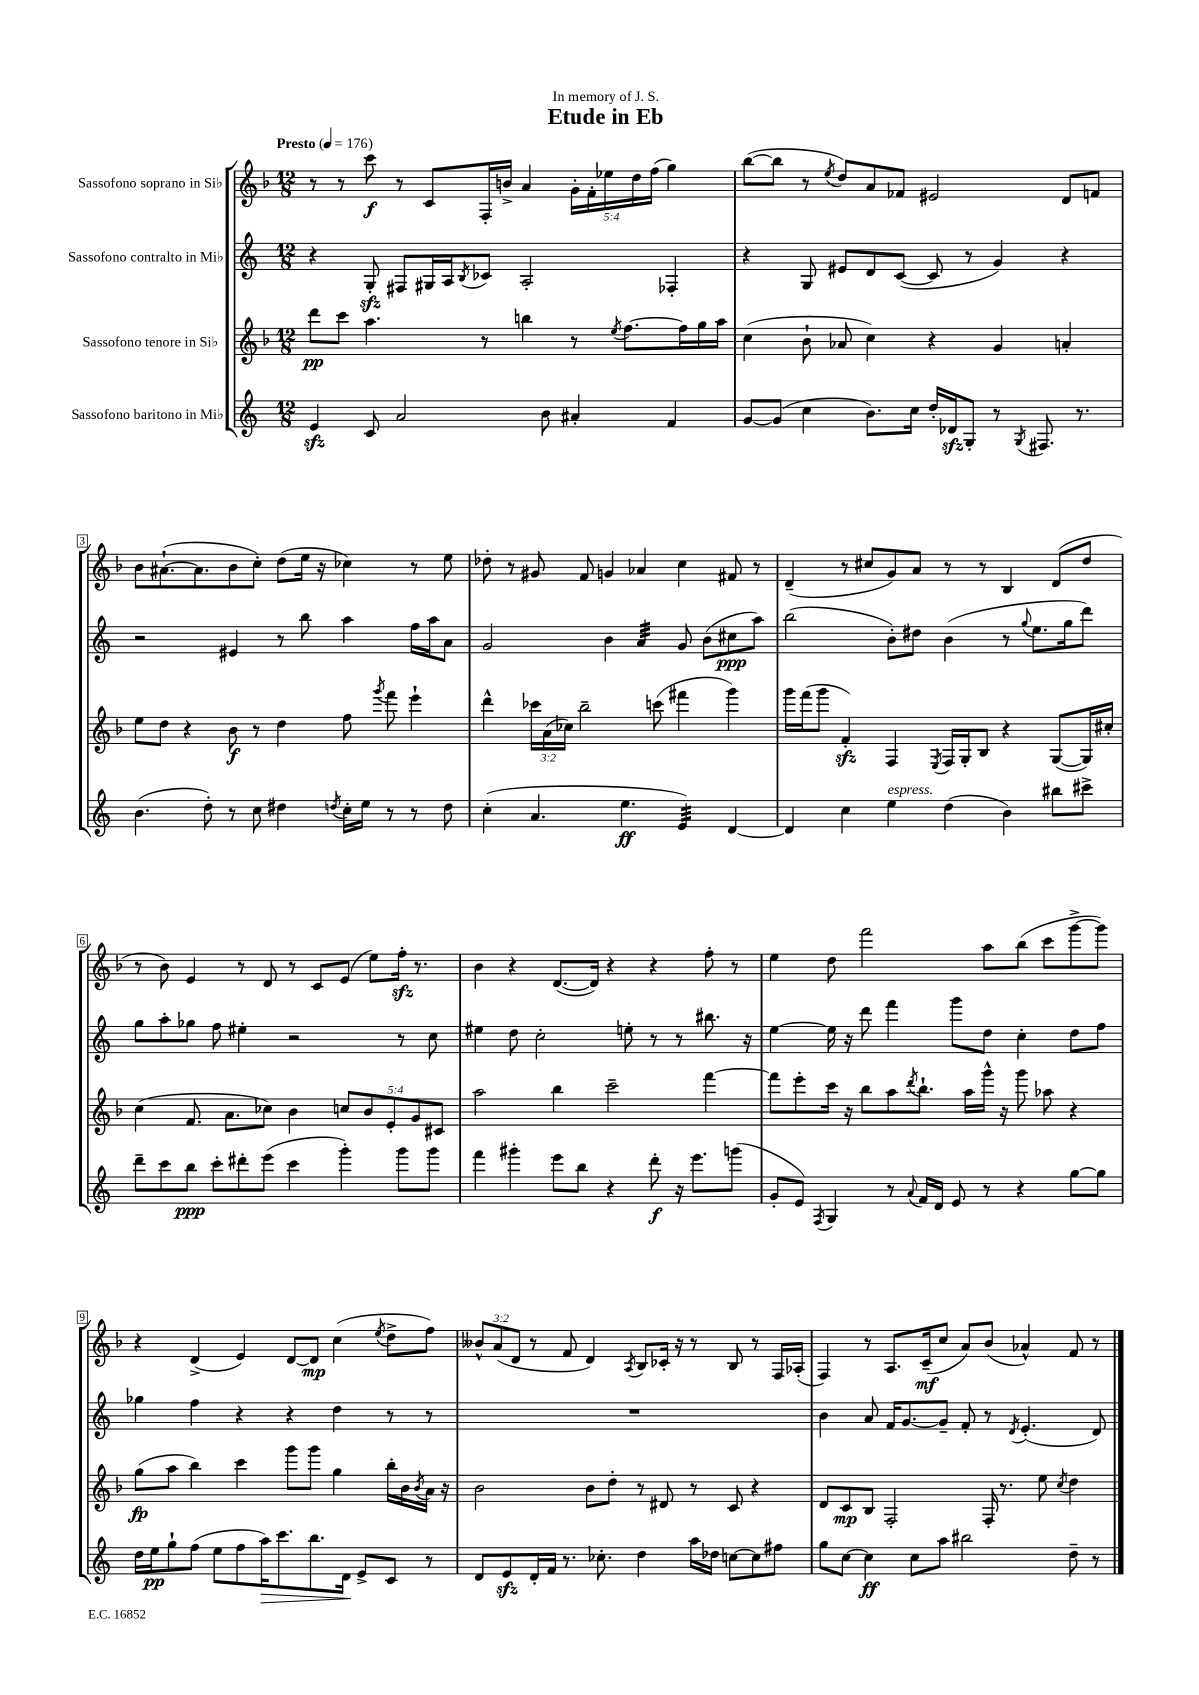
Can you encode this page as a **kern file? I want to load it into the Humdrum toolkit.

**kern	**kern	**kern	**kern
*staff4	*staff3	*staff2	*staff1
*clefG2	*clefG2	*clefG2	*clefG2
*k[]	*k[b-]	*k[]	*k[b-]
*M12/8	*M12/8	*M12/8	*M12/8
*MM176	*MM176	*MM176	*MM176
4e/	8ddd\L	4r	8r
.	8ccc\J	.	8r
8c/	4.aa\	8G'/	8ccc\
2a/	.	8F#/L	8r
.	.	16G#/L	8c/L
.	.	16A/J	.
.	.	8qB/	.
.	8r	8c-/J	16F'/L
.	.	.	16b^/JJ
.	4bb\	2A'/	4a/
8b\	.	.	.
4a#'/	8r	.	20g'\LL
.	.	.	20f'\
.	.	.	20ee-\
.	8qee/	.	.
.	[8.ff\L	.	.
.	.	.	20dd\
.	.	.	(20ff\JJ
4f/	.	4F-'/	4gg\)
.	16ff\]L	.	.
.	16gg\	.	.
.	16aa\JJ	.	.
=	=	=	=
[8g/L	(4cc\	4r	([8bb-\L
(8g/]J	.	.	8bb-\]J
4cc\	8b-`\	8G/	8r
.	.	.	8qee/
.	8a-/	8e#/L	8dd/L)
8.b\L)	4cc\)	8d/	8a/
.	.	([8c/J	8f-/J
16cc\Jk	.	.	.
16dd'/LL	4r	8c/]	2e#/
16d-/J	.	.	.
8G'/J	.	8r	.
8r	4g/	4g/)	.
8qG/	.	.	.
8.F#/	.	.	.
.	4a'/	4r	8d/L
8.r	.	.	.
.	.	.	8f/J
=	=	=	=
(4.b\	8ee\L	2r	8b-\L
.	8dd\J	.	([8.a#`\
.	4r	.	.
.	.	.	8.a#\]
8dd'\)	.	.	.
8r	8b-\	4e#/	8b-\
8cc\	8r	.	8cc'\J)
4dd#\	4dd\	8r	(8dd\L
.	.	8bb\	16ee\Jk
.	.	.	16r
8qdd/	.	.	.
16cc'\LL	8ff\	4aa\	4cc-\)
16ee\JJ	.	.	.
.	8qggg/	.	.
8r	8fff\	.	.
8r	4eee`\	16ff\LL	8r
.	.	16aa\J	.
8dd\	.	8a\J	8ee\
=	=	=	=
(4cc'\	4ddd^^\	2g/	8dd-'\
.	.	.	8r
4.a/	24ccc-\LL	.	8g#/
.	(24a\	.	.
.	24cc-\JJ)	.	.
.	2bb-~\	.	8f/
.	.	4b\	4g/
4.ee\	.	.	.
.	.	4a/	4a-/
.	(8ccc\	.	.
4e/)	4fff#\	8g/	4cc\
.	.	(8b\L	.
[4d/	4ggg\)	8cc#\	8f#/
.	.	8aa\J)	8r
=	=	=	=
4d/]	16ggg\LL	(2bb\	(4d~/
.	(16fff\J	.	.
.	8ggg\J	.	.
4cc\	4f'/)	.	8r
.	.	.	8cc#/L
4ee\	4F/	8b'\L)	8g/)
.	.	8dd#\J	8a/J
.	8qE/	.	.
(4dd\	16F/LL	(4b\	8r
.	16G'/J	.	.
.	8B-/J	.	8r
4b\)	4r	8r	4B-/
.	.	8qqgg/	.
.	.	8.ee\L	.
8bb#\L	([8G/L	.	(8d/L
.	.	16gg\k	.
8ccc#^\J	16G/]L)	8ddd\J)	8dd/J
.	16cc#'/JJ	.	.
=	=	=	=
8ddd~\L	(4cc\	8gg\L	8r
8ccc\	.	8aa'\	8b-\)
8bb\J	8.f/	8gg-\J	4e/
8ccc'\L	.	8ff\	.
.	8.a\L	.	.
8ddd#'\	.	4ee#'\	8r
(8eee\J	8cc-\J)	.	8d/
4ccc\	4b-\	2r	8r
.	.	.	8c/L
4ggg'\)	10cc/L	.	(8e/J
.	10b-/	.	.
.	.	.	8ee\L)
.	10e'/	.	.
8ggg\L	.	8r	16ff'\Jk
.	10g/	.	.
.	.	.	8.r
8ggg\J	.	8cc\	.
.	10c#/J	.	.
=	=	=	=
4fff\	2aa\	4ee#\	4b-\
4ggg#'\	.	8dd\	4r
.	.	2cc'\	.
8eee\L	4bb-\	.	([8.d/L
8bb\J	.	.	.
.	.	.	16d/]Jk)
4r	2ccc~\	.	4r
.	.	8ee'\	.
8ddd'\	.	8r	4r
16r	.	8r	.
8.eee\L	.	.	.
.	[4fff\	8.bb#\	8ff'\
(8ggg\J	.	.	8r
.	.	16r	.
=	=	=	=
8g'/L	8fff\]L	[4ee\	4ee\
8e/J)	8eee'\	.	.
8qF/	.	.	.
4G/	16ccc\Jk	16ee\]	8dd\
.	16r	16r	.
.	8bb-\L	8ddd\	2fff\
8r	8aa\	4fff\	.
8qqa/	8qddd/	.	.
16f/LL	8.bb-`\J	.	.
16d/JJ	.	.	.
8e/	.	8ggg\L	.
.	16aa\LL	.	.
8r	16ggg^^\JJ	8dd\J	8aa\L
.	16r	.	.
4r	8ggg\	4cc'\	(8bb-\J
.	8aa-\	.	8ccc\L
[8gg\L	4r	8dd\L	[8ggg^\
8gg\]J	.	8ff\J	8ggg\]J)
=	=	=	=
16dd\LL	(8gg\L	4gg-\	4r
16ee\J	.	.	.
8gg`\	8aa\J	.	.
(8ff\J	4bb-\)	4ff\	(4d^/
8ee\L	.	.	.
8ff\	4ccc\	4r	4e/)
16aa\K)	.	.	.
8.ccc\	.	.	.
.	8ggg\L	4r	[8d/L
8.bb\	8ggg\J	.	8d/]J
.	4gg\	4dd\	(4cc\
16d\Jk	.	.	.
8e^/L	.	.	.
.	.	.	8qee/
8c/J	16bb-'\LL	8r	8dd^\L
.	16b-\	.	.
.	8qb-/	.	.
8r	16a\JJ	8r	8ff\J)
.	16r	.	.
=	=	=	=
8d/L	2b-\	1.r	12b--^^/L
.	.	.	(12a/
8e/	.	.	.
.	.	.	12d/J
16d'/L	.	.	8r
16f/JJ	.	.	.
8.r	.	.	8f/
.	8b-\L	.	4d/)
8.cc-'\	.	.	.
.	8dd'\J	.	.
.	.	.	8qA/
4dd\	8r	.	8B-/L
.	8d#/	.	16c-'/Jk
.	.	.	16r
16aa\LL	8r	.	8r
16dd-\JJ	.	.	.
[8cc\L	8c/	.	8B-/
8cc\]	4r	.	8r
8ff#\J	.	.	16F/LL
.	.	.	(16A-'/JJ
=	=	=	=
8gg\L	8d/L	4b\	4F/)
[8cc\J	8c/	.	.
4cc\]	8B-/J	8a/	8r
.	2F'/	16f/LK	8.A/L
.	.	[8.g/	.
8cc\L	.	.	.
.	.	.	(16c~/k
8aa\J	.	8g~/]J	8cc/J
2bb#\	.	8f'/	8a/L)
.	16F'/	8r	(8b-/J
.	8.r	.	.
.	.	8qd/	.
.	.	(4.e'/	4a-^^/)
.	8ee\	.	.
.	8qcc/	.	.
8dd~\	4dd\	.	8f/
8r	.	8d/)	8r
==	==	==	==
*-	*-	*-	*-
